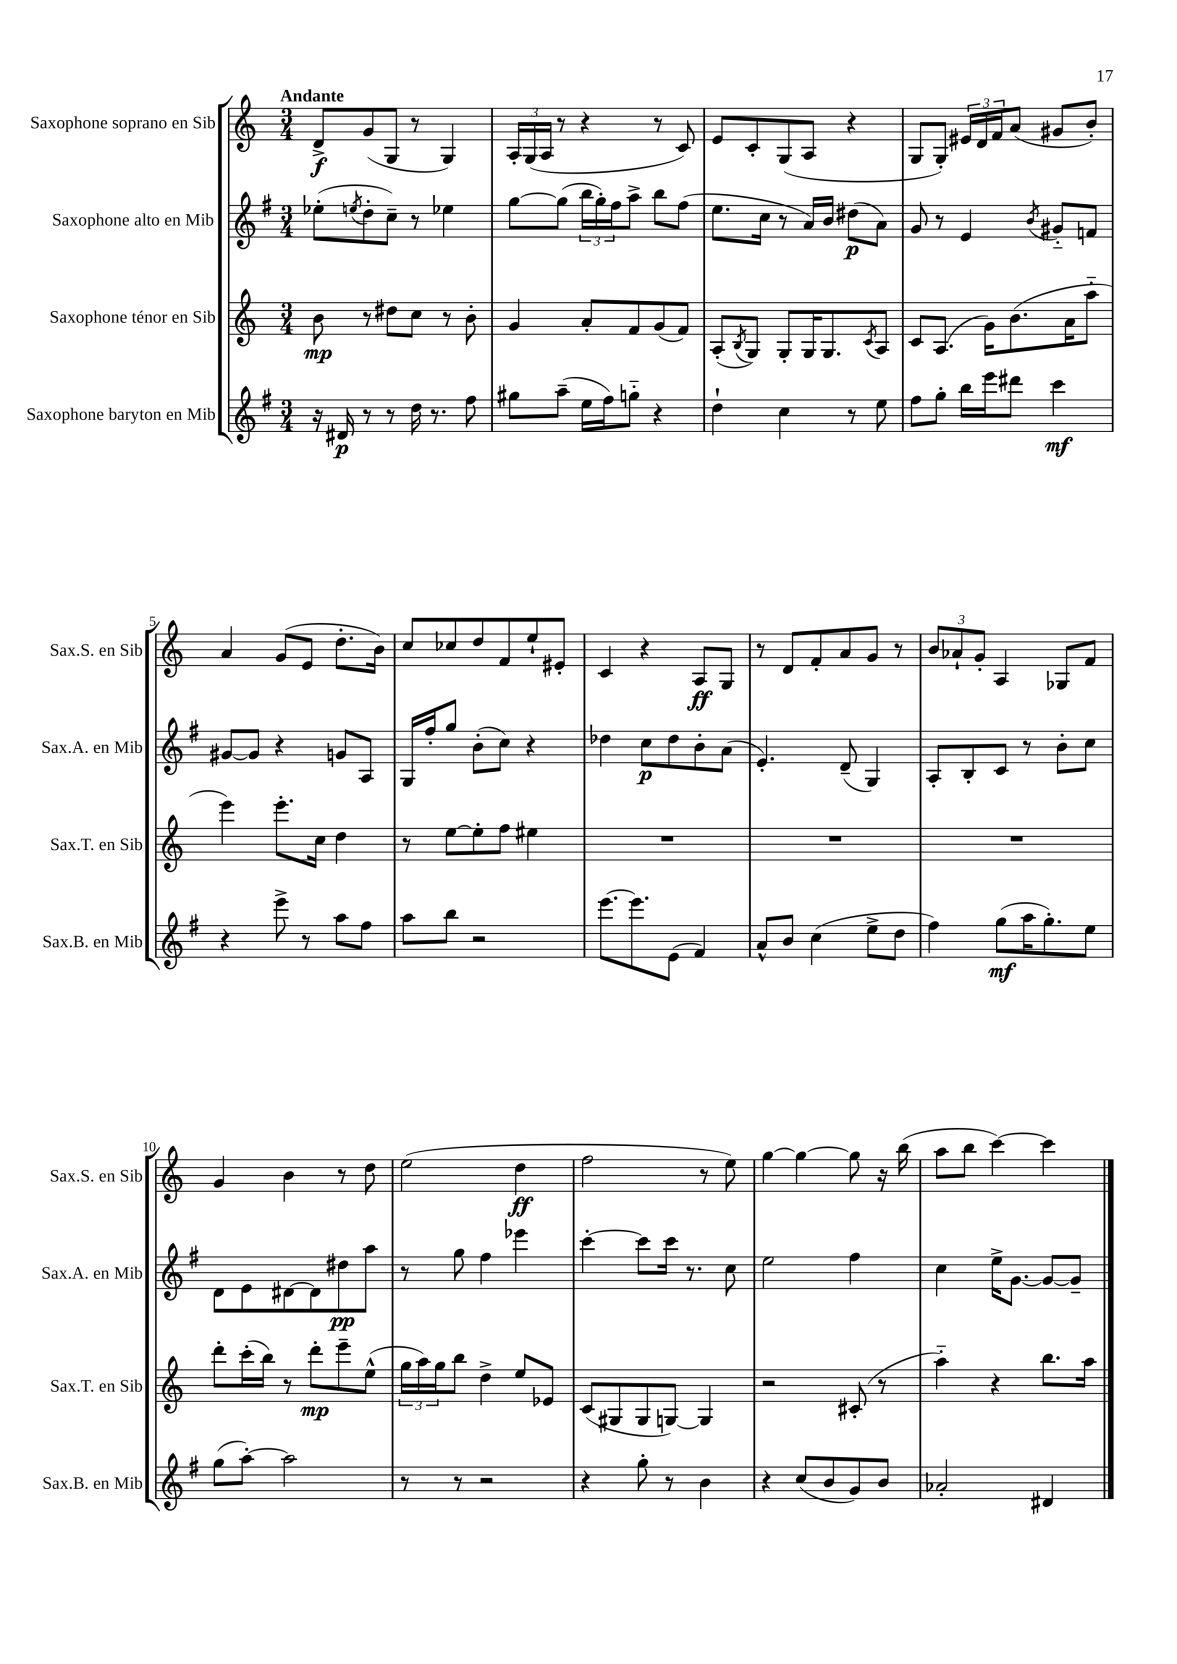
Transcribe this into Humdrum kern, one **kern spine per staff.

**kern	**kern	**kern	**kern
*staff4	*staff3	*staff2	*staff1
*clefG2	*clefG2	*clefG2	*clefG2
*k[f#]	*k[]	*k[f#]	*k[]
*M3/4	*M3/4	*M3/4	*M3/4
16r	8b\	(8ee-'\L	8d^/L
16d#/	.	.	.
.	.	8qee/	.
8r	8r	8dd'\	(8g/
8r	8dd#\L	8cc~\J)	8G/J
16dd\	8cc\J	8r	8r
8.r	.	.	.
.	8r	4ee-\	4G/)
8ff#\	8b'\	.	.
=	=	=	=
8gg#\L	4g/	[8gg\L	24A'/LL
.	.	.	(24G/
.	.	.	24A/JJ
(8aa~\J	.	(8gg\]J	8r
16ee\LL	8a'/L	24bb\LL	4r
.	.	24gg'\)	.
16ff#\J)	.	.	.
.	.	24ff#\J	.
8gg'~\J	8f/	8aa^\J	.
4r	(8g/	8bb\L	8r
.	8f/J)	(8ff#\J	8c/)
=	=	=	=
4dd`\	(8A'/L	8.ee\L	8e/L
.	8qB/	.	.
.	8G/J)	.	8c'/
.	.	16cc\Jk	.
4cc\	8G'/L	8r	(8G/
.	16G/K	16a/LL)	8A/J
.	8.G/	16b/JJ	.
8r	.	(8dd#\L	4r
.	8qc/	.	.
8ee\	8A/J	8a\J)	.
=	=	=	=
8ff#\L	8c/L	8g/	8G/L
8gg'\J	(8.A/J	8r	8G'/J)
16bb\LL	.	4e/	24e#/LL
.	.	.	24d/
16eee\J	16g\LK)	.	.
.	.	.	24f/J
8ddd#\J	(8.b\	.	(8a/J
.	.	8qb/	.
4ccc\	.	8g#'~/L	8g#/L
.	16a\K	.	.
.	8aa'~\J	8f/J	8b'/J)
=	=	=	=
4r	4eee\)	[8g#/L	4a/
.	.	8g#/]J	.
8eee^\	8.eee'\L	4r	(8g/L
8r	.	.	8e/J
.	16cc\Jk	.	.
8aa\L	4dd\	8g/L	8.dd'\L
8ff#\J	.	8A/J	.
.	.	.	16b\Jk)
=	=	=	=
8aa\L	8r	16G/LL	8cc/L
.	.	16ff#'/J	.
8bb\J	[8ee\L	8gg/J	8cc-/
2r	8ee'\]	(8b'\L	8dd/
.	8ff\J	8cc\J)	8f/
.	4ee#\	4r	8ee`/
.	.	.	8e#'/J
=	=	=	=
[8.eee\L	2.r	4dd-\	4c/
8.eee\]	.	.	.
.	.	8cc\L	4r
(8e\J	.	8dd-\	.
4f#/)	.	8b'\	8A/L
.	.	(8a\J	8G/J
=	=	=	=
8a^^/L	2.r	4.e'/)	8r
8b/J	.	.	8d/L
(4cc\	.	.	8f'/
.	.	(8d~/	8a/
8ee^\L	.	4G/)	8g/J
8dd\J	.	.	8r
=	=	=	=
4ff#\)	2.r	8A'/L	12b/L
.	.	.	12a-`/
.	.	8B'/	.
.	.	.	12g'/J
(8gg\L	.	8c/J	4A/
16aa\K	.	8r	.
8.gg'\)	.	.	.
.	.	8b'\L	8G-/L
8ee\J	.	8cc\J	8f/J
=	=	=	=
(8gg\L	8ddd'\L	8d\L	4g/
[8aa'\J)	(16ccc'\L	8e\	.
.	16bb\JJ)	.	.
2aa\]	8r	[8d#\	4b\
.	8ddd'\L	8d#\]	.
.	8eee~\	8dd#\	8r
.	(8ee^^\J	8aa\J	8dd\
=	=	=	=
8r	24gg\LL	8r	(2ee\
.	24aa\)	.	.
.	24gg\J	.	.
8r	8bb\J	8gg\	.
2r	4dd^\	4ff#\	.
.	8ee/L	4eee-\	4dd\
.	8e-/J	.	.
=	=	=	=
4r	(8c/L	[4ccc'\	2ff\
.	8G#/	.	.
8gg'\	8G#/	8ccc\]L	.
8r	[8G/J)	16ccc\Jk	.
.	.	8.r	.
4b\	4G/]	.	8r
.	.	8cc\	8ee\)
=	=	=	=
4r	2r	2ee\	[4gg\
(8cc/L	.	.	4gg\_
8b/	.	.	.
8g/)	(8c#'/	4ff#\	8gg\]
8b/J	8r	.	16r
.	.	.	(16bb\
=	=	=	=
2a-'/	4aa'~\)	4cc\	8aa\L
.	.	.	8bb\J
.	4r	16ee^\LK	[4ccc\)
.	.	[8.g\J	.
4d#/	8.bb\L	8g/_L	4ccc\]
.	.	8g~/]J	.
.	16aa\Jk	.	.
==	==	==	==
*-	*-	*-	*-
